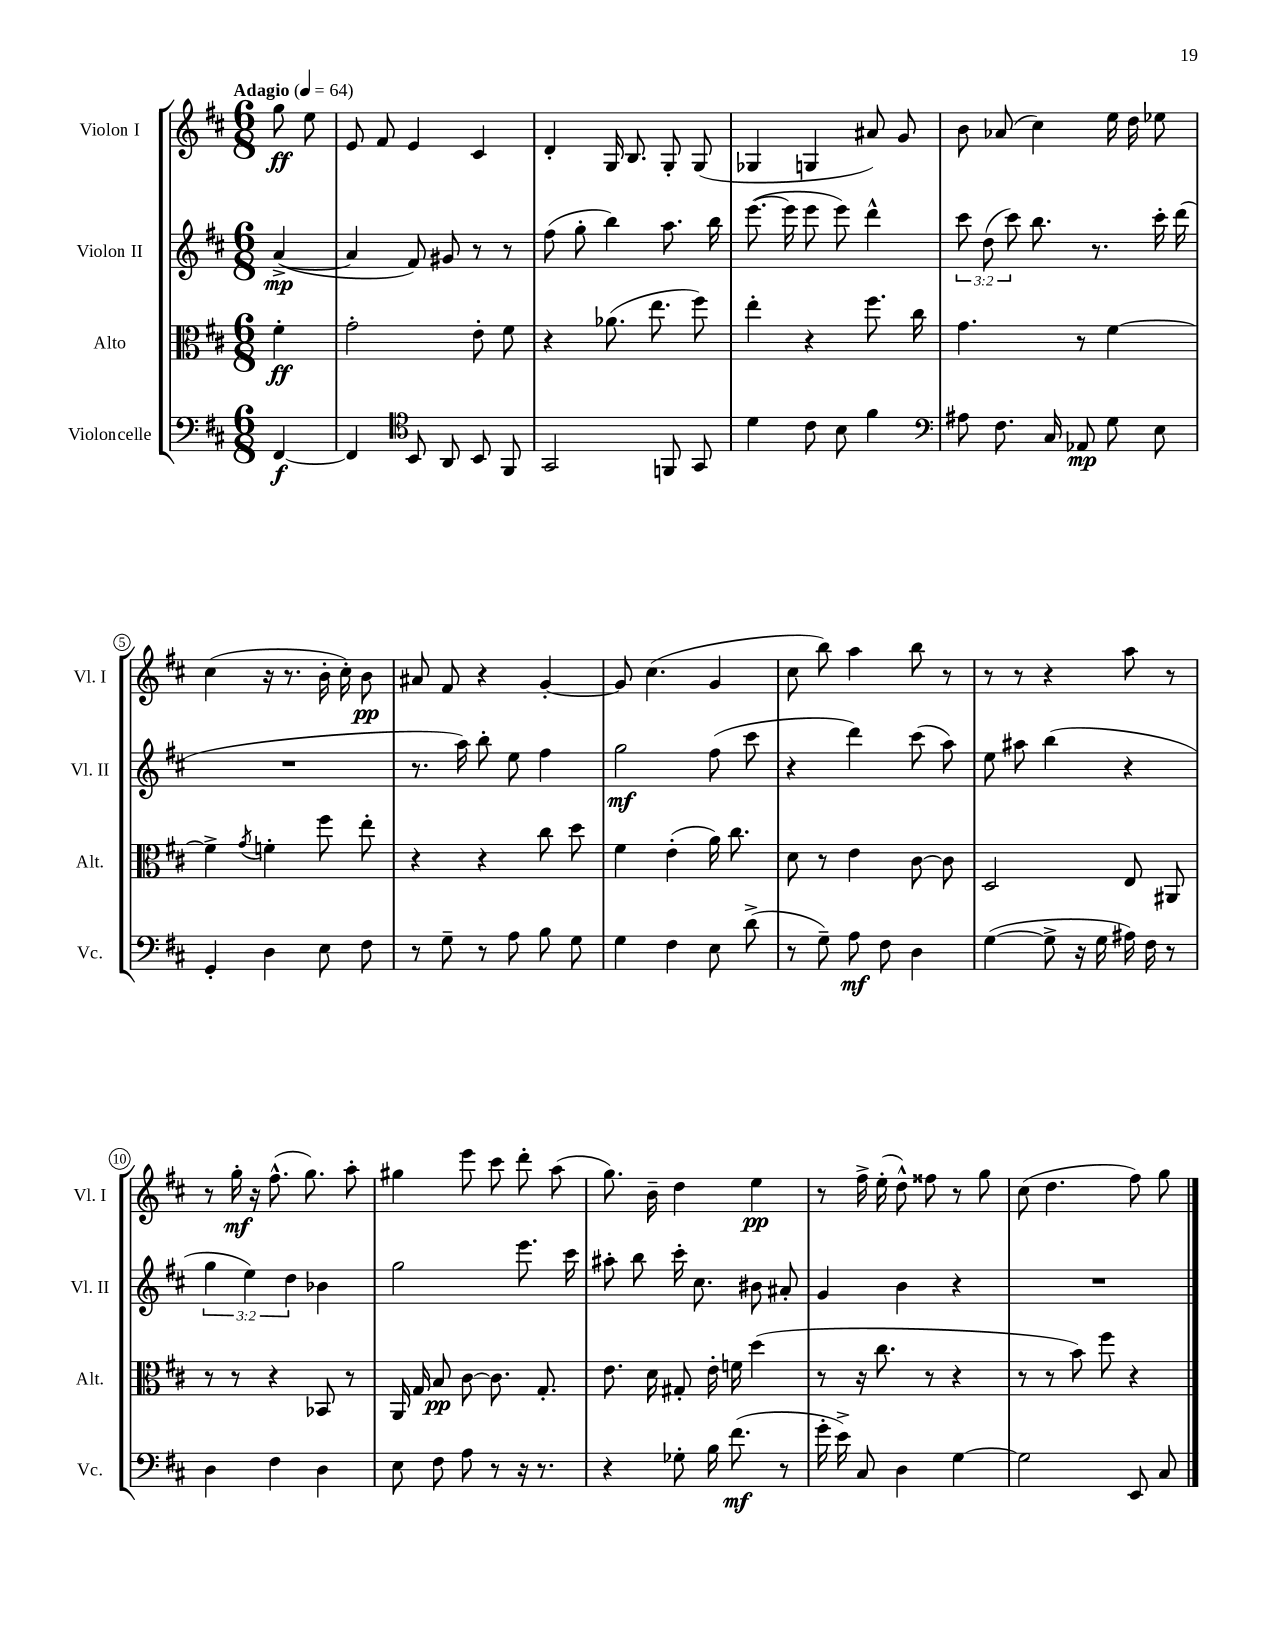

**kern	**dynam	**kern	**dynam	**kern	**dynam	**kern	**dynam
*part4	*part4	*part3	*part3	*part2	*part2	*part1	*part1
*staff4	*staff4	*staff3	*staff3	*staff2	*staff2	*staff1	*staff1
*I"Violoncelle	*	*I"Alto	*	*I"Violon II	*	*I"Violon I	*
*I'Vc.	*	*I'Alt.	*	*I'Vl. II	*	*I'Vl. I	*
*clefF4	*	*clefC3	*	*clefG2	*	*clefG2	*
*k[f#c#]	*	*k[f#c#]	*	*k[f#c#]	*	*k[f#c#]	*
*M6/8	*	*M6/8	*	*M6/8	*	*M6/8	*
*MM64	*	*MM64	*	*MM64	*	*MM64	*
=	=	=	=	=	=	=	=
!	!	!	!	!	!	!LO:TX:a:B:t=Adagio	!
[4FF#/	f	4f#'\	ff	([4a^/	mp	8gg\	ff
.	.	.	.	.	.	8ee\	.
=1	=1	=1	=1	=1	=1	=1	=1
4FF#/]	.	2g'\	.	4a/]	.	8e/	.
.	.	.	.	.	.	8f#/	.
*clefC4	*	*	*	*	*	*	*
8BB/	.	.	.	8f#/)	.	4e/	.
8AA/	.	.	.	8g#X/	.	.	.
8BB/	.	8e'\	.	8r	.	4c#/	.
8FF#/	.	8f#\	.	8r	.	.	.
=2	=2	=2	=2	=2	=2	=2	=2
2GG/	.	4r	.	(8ff#\	.	4d'/	.
.	.	.	.	8gg'\	.	.	.
.	.	(8.a-X\	.	4bb\)	.	16G/	.
.	.	.	.	.	.	8.B/	.
.	.	8.ee\	.	.	.	.	.
8FFn/	.	.	.	8.aa\	.	8G'/	.
8GG/	.	8ff#\)	.	.	.	(8G/	.
.	.	.	.	16bb\	.	.	.
=3	=3	=3	=3	=3	=3	=3	=3
4d\	.	4ee'\	.	([8.eee\	.	4G-X/	.
.	.	.	.	16eee\]	.	.	.
8c#\	.	4r	.	8eee\	.	4Gn/	.
8B\	.	.	.	8eee\)	.	.	.
4f#\	.	8.ff#\	.	4ddd^^\	.	8a#X/)	.
.	.	.	.	.	.	8g/	.
.	.	16cc#\	.	.	.	.	.
=4	=4	=4	=4	=4	=4	=4	=4
*clefF4	*	*	*	*	*	*	*
8A#X\	.	4.g\	.	12ccc#\	.	8b\	.
.	.	.	.	(12dd\	.	.	.
8.F#\	.	.	.	.	.	(8a-X/	.
.	.	.	.	12ccc#\)	.	.	.
.	.	.	.	8.bb\	.	4cc#\)	.
16C#/	.	.	.	.	.	.	.
8AA-X/	mp	8r	.	.	.	.	.
.	.	.	.	8.r	.	.	.
8G\	.	[4f#\	.	.	.	16ee\	.
.	.	.	.	.	.	16dd\	.
8E\	.	.	.	16ccc#'\	.	8ee-X\	.
.	.	.	.	(16ddd\	.	.	.
!!LO:LB:g=z
=5	=5	=5	=5	=5	=5	=5	=5
4GG'/	.	4f#^\]	.	2.r	.	(4cc#\	.
.	.	8qg/	.	.	.	.	.
4D\	.	4fn'\	.	.	.	16r	.
.	.	.	.	.	.	8.r	.
8E\	.	8ff#\	.	.	.	16b'\	.
.	.	.	.	.	.	16cc#'\)	.
8F#\	.	8ee'\	.	.	.	8b\	pp
=6	=6	=6	=6	=6	=6	=6	=6
8r	.	4r	.	8.r	.	8a#X/	.
8G~\	.	.	.	.	.	8f#/	.
.	.	.	.	16aa\)	.	.	.
8r	.	4r	.	8bb'\	.	4r	.
8A\	.	.	.	8ee\	.	.	.
8B\	.	8cc#\	.	4ff#\	.	[4g'/	.
8G\	.	8dd\	.	.	.	.	.
=7	=7	=7	=7	=7	=7	=7	=7
4G\	.	4f#\	.	2gg\	mf	8g/]	.
.	.	.	.	.	.	(4.cc#\	.
4F#\	.	(4e'\	.	.	.	.	.
8E\	.	16a\)	.	(8ff#\	.	4g/	.
.	.	8.cc#\	.	.	.	.	.
(8d^\	.	.	.	8ccc#\	.	.	.
=8	=8	=8	=8	=8	=8	=8	=8
8r	.	8d\	.	4r	.	8cc#\	.
8G~\)	.	8r	.	.	.	8bb\)	.
8A\	mf	4e\	.	4ddd\)	.	4aa\	.
8F#\	.	.	.	.	.	.	.
4D\	.	[8c#\	.	(8ccc#\	.	8bb\	.
.	.	8c#\]	.	8aa\)	.	8r	.
=9	=9	=9	=9	=9	=9	=9	=9
([4G\	.	2D/	.	8ee\	.	8r	.
.	.	.	.	8aa#X\	.	8r	.
8G^\]	.	.	.	(4bb\	.	4r	.
16r	.	.	.	.	.	.	.
16G\	.	.	.	.	.	.	.
16A#X\)	.	8E/	.	4r	.	8aa\	.
16F#\	.	.	.	.	.	.	.
8r	.	8AA#X/	.	.	.	8r	.
!!LO:LB:g=z
=10	=10	=10	=10	=10	=10	=10	=10
4D\	.	8r	.	6gg\	.	8r	.
.	.	8r	.	.	.	16gg'\	mf
.	.	.	.	6ee\)	.	.	.
.	.	.	.	.	.	16r	.
4F#\	.	4r	.	.	.	(8.ff#^^\	.
.	.	.	.	6dd\	.	.	.
.	.	.	.	.	.	8.gg\)	.
4D\	.	8BB-X/	.	4b-X\	.	.	.
.	.	8r	.	.	.	8aa'\	.
=11	=11	=11	=11	=11	=11	=11	=11
8E\	.	16AA/	.	2gg\	.	4gg#X\	.
.	.	16G/	.	.	.	.	.
8F#\	.	8B/	pp	.	.	.	.
8A\	.	[8c#\	.	.	.	8eee\	.
8r	.	8.c#\]	.	.	.	8ccc#\	.
16r	.	.	.	8.eee\	.	8ddd'\	.
8.r	.	8.G'/	.	.	.	.	.
.	.	.	.	.	.	(8aa\	.
.	.	.	.	16ccc#\	.	.	.
=12	=12	=12	=12	=12	=12	=12	=12
4r	.	8.e\	.	8aa#X'\	.	8.gg\)	.
.	.	.	.	8bb\	.	.	.
.	.	16d\	.	.	.	16b~\	.
8G-X'\	.	8G#X'/	.	16ccc#'\	.	4dd\	.
.	.	.	.	8.cc#\	.	.	.
16B\	.	16e'\	.	.	.	.	.
(8.f#\	mf	16fn\	.	.	.	.	.
.	.	(4dd\	.	8b#X\	.	4ee\	pp
8r	.	.	.	8a#X'/	.	.	.
=13	=13	=13	=13	=13	=13	=13	=13
16g'\	.	8r	.	4g/	.	8r	.
16e^\)	.	.	.	.	.	.	.
8C#/	.	16r	.	.	.	16ff#^\	.
.	.	8.cc#\	.	.	.	(16ee'\	.
4D\	.	.	.	4b\	.	8dd^^\)	.
.	.	8r	.	.	.	8ff##X\	.
[4G\	.	4r	.	4r	.	8r	.
.	.	.	.	.	.	8gg\	.
=14	=14	=14	=14	=14	=14	=14	=14
2G\]	.	8r	.	2.r	.	(8cc#\	.
.	.	8r	.	.	.	4.dd\	.
.	.	8b\)	.	.	.	.	.
.	.	8ff#\	.	.	.	.	.
8EE/	.	4r	.	.	.	8ff#\)	.
8C#/	.	.	.	.	.	8gg\	.
==	==	==	==	==	==	==	==
*-	*-	*-	*-	*-	*-	*-	*-
